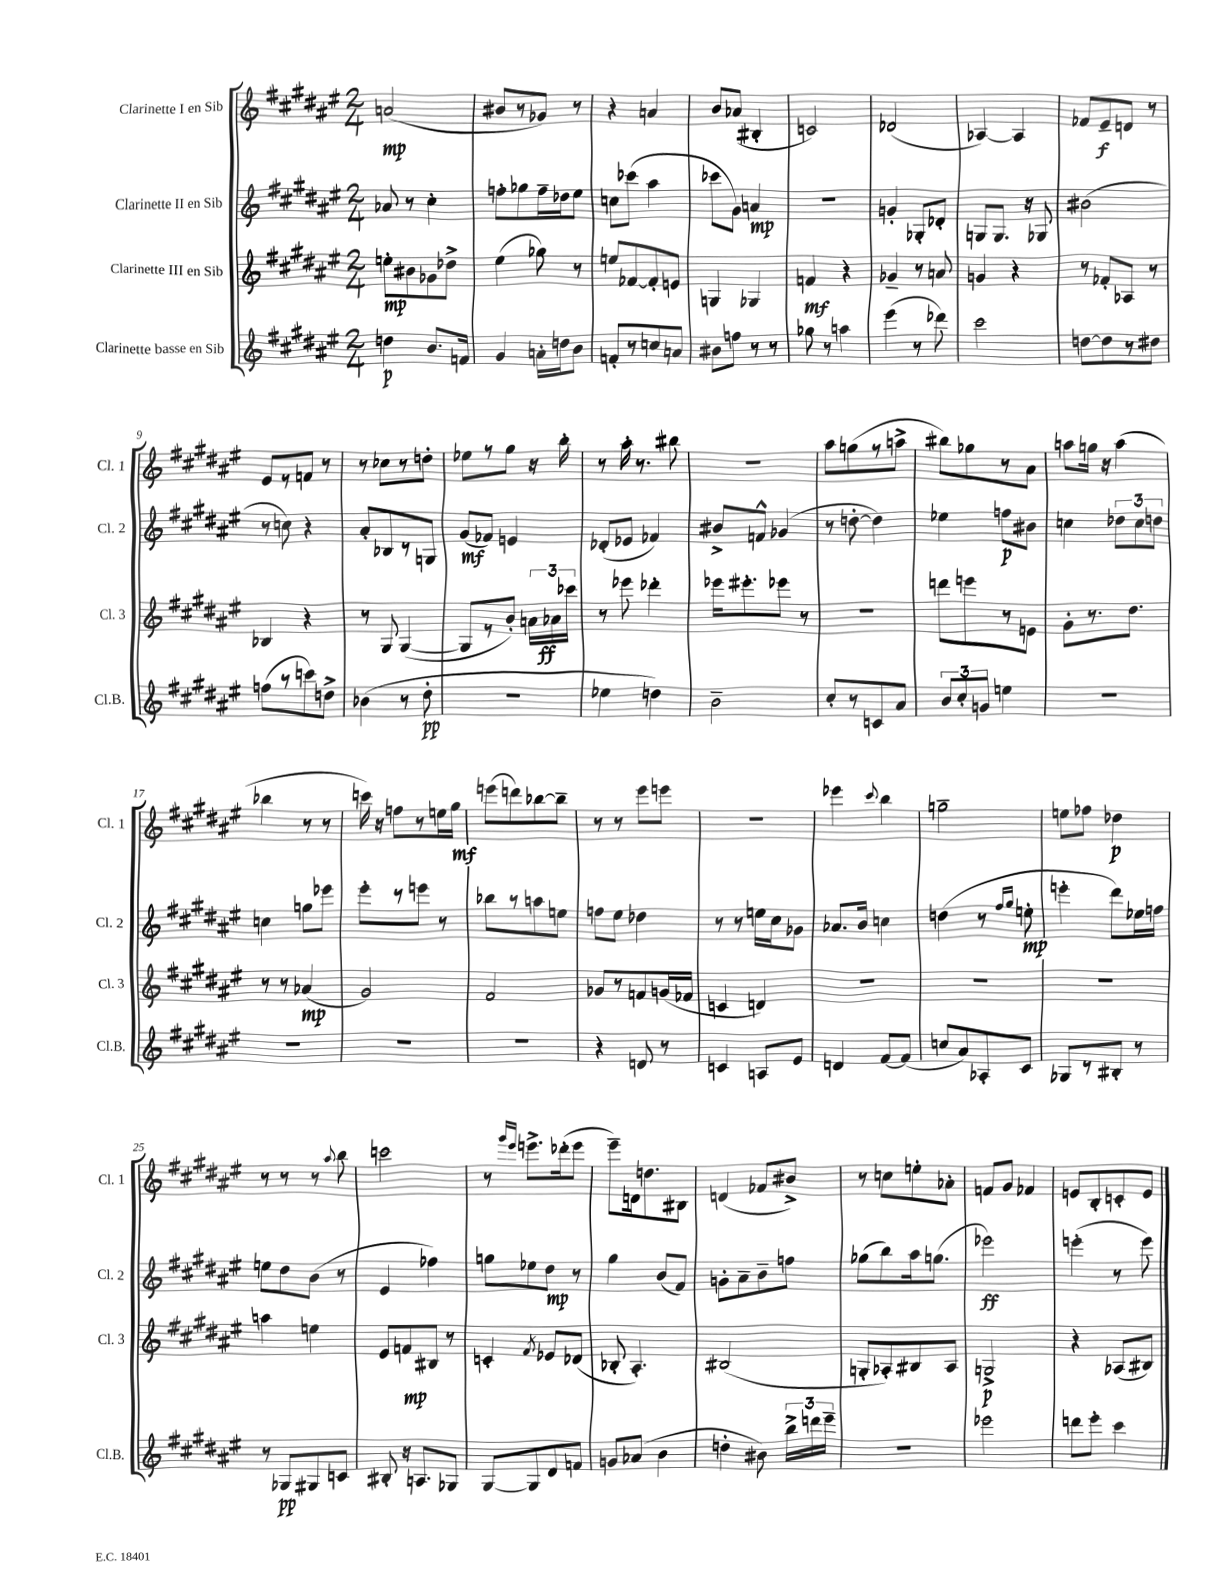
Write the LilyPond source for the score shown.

<<
\new StaffGroup <<
\new Staff = "s0" \with { instrumentName = "Clarinette I en Sib" shortInstrumentName = "Cl. 1" } {
    \clef treble \key fis \major \numericTimeSignature \time 2/4
    \autoBeamOff a'2\mp( |
    bis'8[ r8 ges'8]) r8 |
    r4 a'4 |
    b'8[ aes'8]( bis4-. |
    c'2) |
    des'2( |
    aes4~) aes4 |
    fes'8[ eis'8--\f d'8] r8 |
    eis'8[ r8 f'8] r8 |
    r8 ces''8[ r8 d''8]-. |
    ees''8[ r8 gis''8] r16 b''16-. |
    r8 ais''16-. r8. bis''8 |
    R2 |
    ais''8[ g''8( r8 a''8]-> |
    bis''8[) ges''8 r8 ais'8] |
    a''8[ g''16] r16 a''4( |
    bes''4 r8 r8 |
    c'''16) r16 f''8[ r8 e''16 gis''16]\mf |
    e'''8[( d'''8) bes''8~ bes''8]-- |
    r8 r8 eis'''8[ e'''8] |
    r2 |
    ees'''4 \appoggiatura { cis'''8 } b''4 |
    g''2-- |
    e''8[ fes''8] des''4\p |
    r8 r8 r8 \appoggiatura { ais''8 } b''8 |
    c'''2 |
    r8 \grace { gis'''16[ eis'''16] } e'''8.[-> des'''16-.( e'''8] |
    eis'''8[--) d'16 d''8. bis8] |
    d'4( fes'8[ bis'8]->) |
    r8 c''8[ e''8-. aes'8]-. |
    f'8[ gis'8] fes'4 |
    e'8[ b8-. c'8-. e'8] \bar "|." |
}
\new Staff = "s1" \with { instrumentName = "Clarinette II en Sib" shortInstrumentName = "Cl. 2" } {
    \clef treble \key fis \major \numericTimeSignature \time 2/4
    \autoBeamOff aes'8 r8 cis''4-. |
    f''8[-. ges''8 f''16-- des''16 eis''8] |
    c''8[ ces'''8]( ais''4 |
    ces'''8[ gis'8]) a'4\mp |
    R2 |
    g'4-. ges8[-. des'8]-. |
    g8[ g8.] r16 ges8 |
    bis'2( |
    r8 c''8) r4 |
    ais'8[-. bes8 r8 g8] |
    gis'8[\mf( fes'8]) e'4 |
    des'8[-.( ees'8] fes'4) |
    bis'8[-> f'8]-^ ges'4( |
    r8 d''8~-. d''4) |
    ees''4 f''8[\p bis'8] |
    c''4 \tuplet 3/2 { des''8[ c''8 d''8] } |
    c''4 g''8[ ees'''8] |
    eis'''8[-. r8 e'''8] r8 |
    bes''8[ r8 a''8 e''8] |
    f''8[ eis''8] des''4 |
    r8 r8 e''16[ cis''16 ges'8] |
    aes'8.[ b'16] c''4 |
    d''4( r8 \grace { fis''16[ gis''16] } e''8-.\mp |
    e'''4-. dis'''8[) ees''16 f''16] |
    e''8[ dis''8 b'8]( r8 |
    eis'4 fes''4) |
    g''8[ ees''8 dis''8]\mp r8 |
    gis''4 b'8[( fis'8]) |
    g'8[-. ais'8-- b'8-- f''8] |
    ges''8[( b''8) ais''16 g''8.]( |
    ees'''2\ff) |
    e'''4-.( r8 e'''8) \bar "|." |
}
\new Staff = "s2" \with { instrumentName = "Clarinette III en Sib" shortInstrumentName = "Cl. 3" } {
    \clef treble \key fis \major \numericTimeSignature \time 2/4
    \autoBeamOff e''8[-.\mp bis'8 ges'8 des''8]-> |
    eis''4( ges''8) r8 |
    e''8[ fes'8~ fes'8-. e'8] |
    g4 ges4 |
    f'4\mf r4 |
    ges'4-- r8 a'8 |
    g'4 r4 |
    r8 fes'8[-. aes8] r8 |
    bes4 r4 |
    r8 gis8 gis4~( |
    gis8[ r8 b'8]-.) \tuplet 3/2 { a'16[ aes'16\ff ces'''16] } |
    r8 ees'''8 des'''4-. |
    ees'''16[ eis'''8.-. ees'''8] r8 |
    R2 |
    d'''8[ e'''8 r8 e'8] |
    gis'8[-. r8. dis''8.] |
    r8 r8 aes'4\mp( |
    gis'2) |
    fis'2 |
    ges'8[ r8 f'8 g'16( fes'16] |
    c'4 d'4) |
    R2 |
    R2 |
    R2 |
    a''4 e''4 |
    eis'8[ f'8\mp bis8] r8 |
    c'4-. \acciaccatura { fis'8 } ees'8[ des'8]( |
    bes8-. ais4.-.) |
    bis2( |
    g8[-. aes8-.) bis8 aes8] |
    g2->\p |
    r4 aes8[( bis8]) \bar "|." |
}
\new Staff = "s3" \with { instrumentName = "Clarinette basse en Sib" shortInstrumentName = "Cl.B." } {
    \clef treble \key fis \major \numericTimeSignature \time 2/4
    \autoBeamOff d''4\p b'8.[ f'16] |
    gis'4 a'16[-. d''16 b'8] |
    f'8[-. r8 c''8 a'8] |
    bis'8[ f''8] r8 r8 |
    ges''8 r8 a''4 |
    eis'''4( r8 des'''8) |
    cis'''2 |
    d''8[~ d''8 r8 dis''8] |
    f''8[( r8 c'''8) d''8]-> |
    bes'4( r8 dis''8-.\pp |
    R2 |
    ees''4 d''4) |
    b'2-- |
    cis''8[-. r8 c'8 ais'8] |
    \tuplet 3/2 { b'8[ cis''8-. g'8] } e''4 |
    R2 |
    R2 |
    R2 |
    R2 |
    r4 d'8 r8 |
    c'4 a8[ eis'8] |
    d'4 fis'8[~ fis'8]( |
    c''8[ ais'8) aes8-. cis'8] |
    ges8[ r8 bis8]-. r8 |
    r8 ges8[\pp gis8 c'8] |
    bis8-. r16 a8.[ ges8] |
    gis8[~ gis8 dis'8 f'8] |
    g'8[ aes'8]( b'4 |
    d''4-. bis'8) \tuplet 3/2 { b''16[-> d'''16 eis'''16]-- } |
    R2 |
    ees'''2 |
    d'''8[ eis'''8]-. cis'''4 \bar "|." |
}
>>
>>
